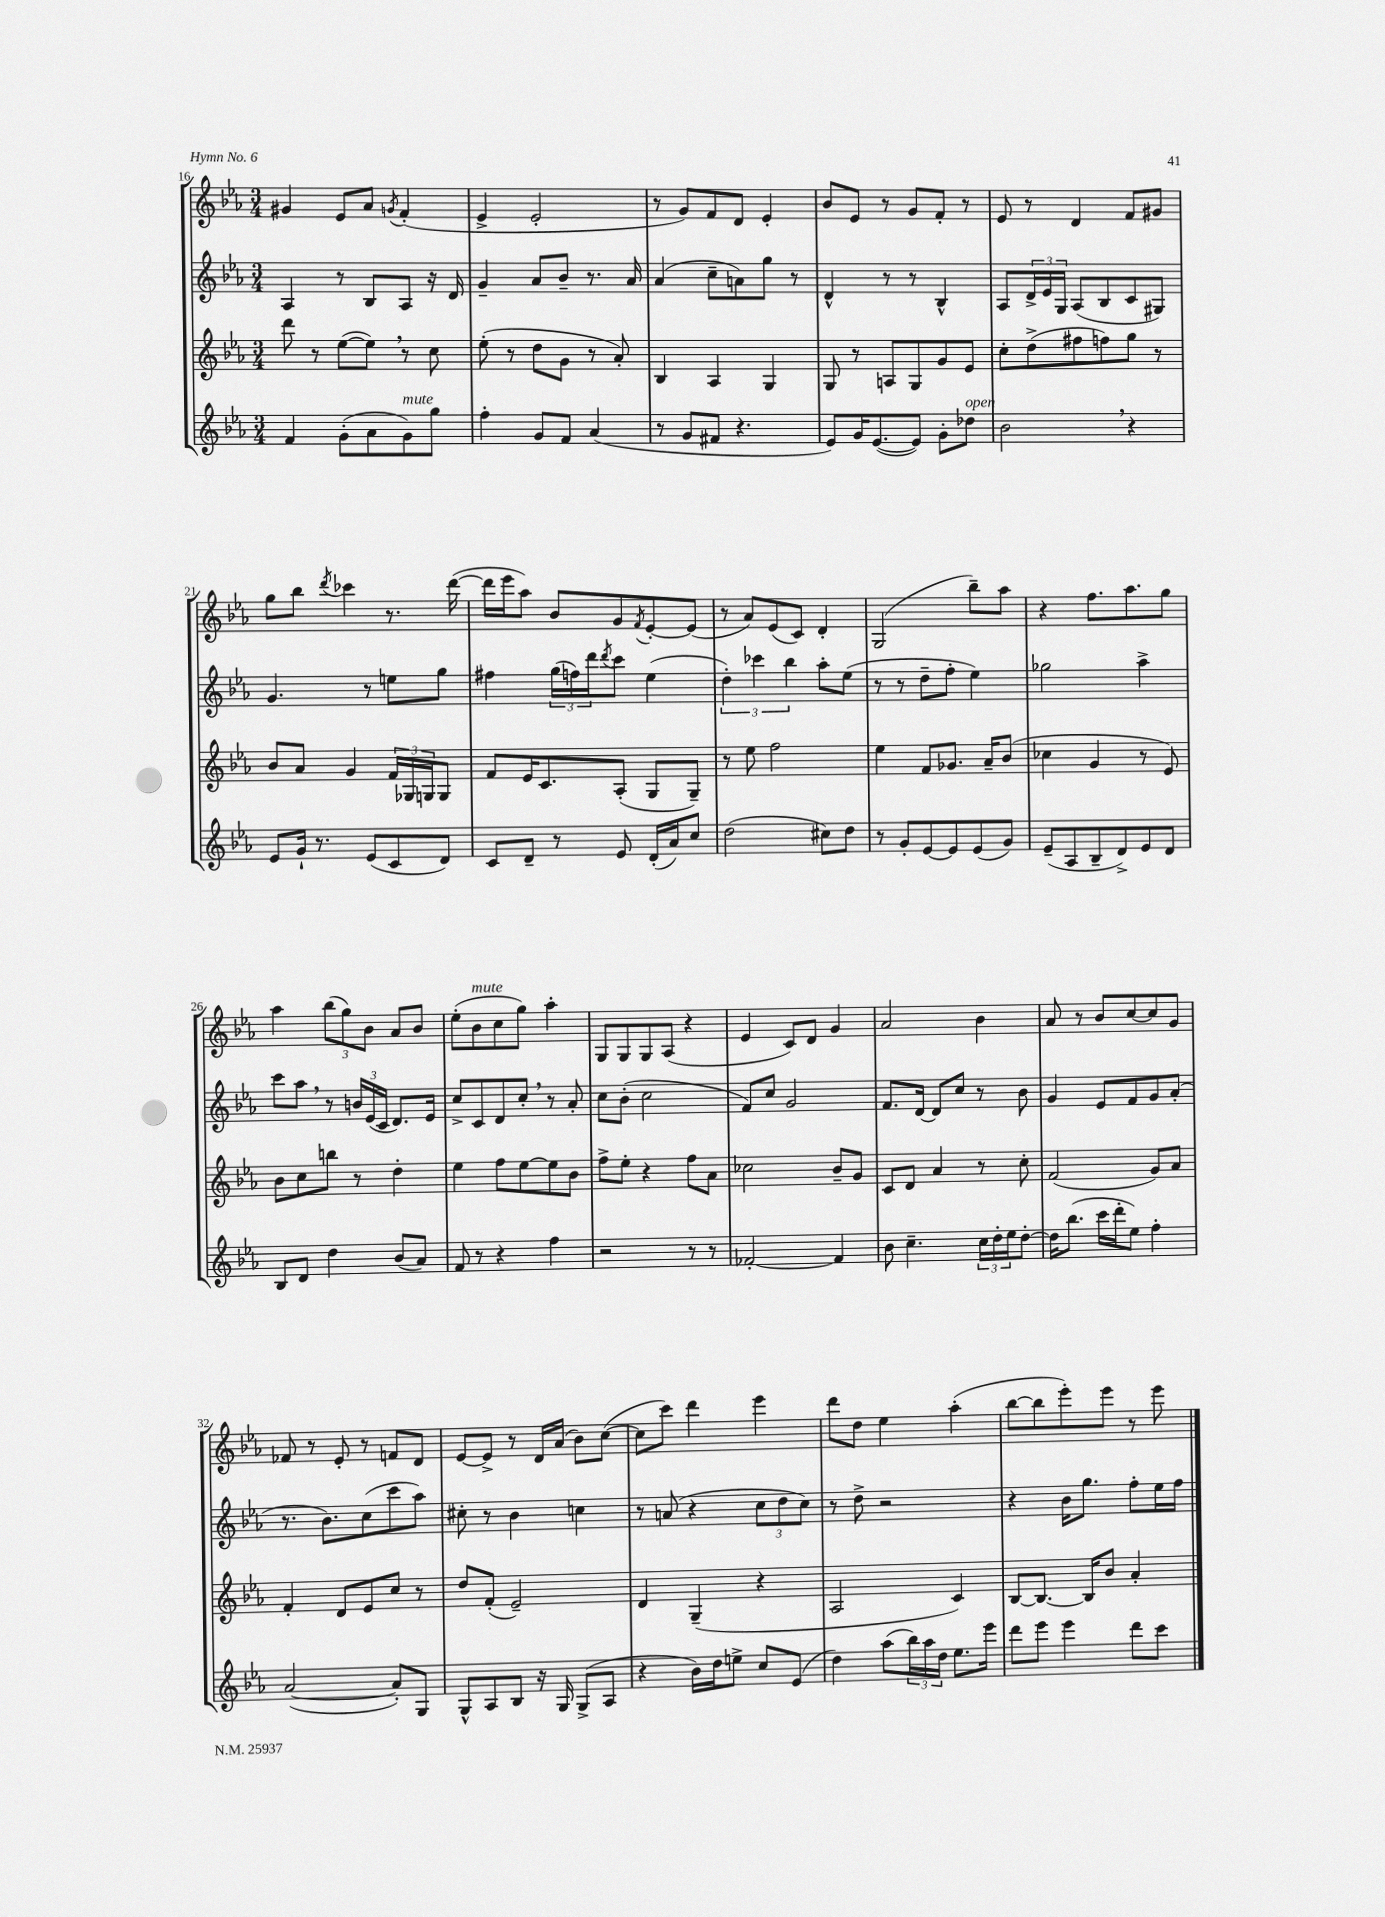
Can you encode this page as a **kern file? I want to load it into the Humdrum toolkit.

**kern	**kern	**kern	**kern
*staff4	*staff3	*staff2	*staff1
*clefG2	*clefG2	*clefG2	*clefG2
*k[b-e-a-]	*k[b-e-a-]	*k[b-e-a-]	*k[b-e-a-]
*M3/4	*M3/4	*M3/4	*M3/4
4f	8ddd	4A-	4g#
.	8r	.	.
(8g'	([8ee-	8r	8e-
8a-	8ee-])	8B-	8a-
.	.	.	8qg
8g)	8r	8A-	(4f'
8gg	8cc	16r	.
.	.	16d	.
=	=	=	=
4ff'	(8ee-'	4g~	4e-^
.	8r	.	.
8g	8dd	8a-	2e-'
8f	8g	8b-~	.
(4a-	8r	8.r	.
.	8a-')	.	.
.	.	16a-	.
=	=	=	=
8r	4B-	(4a-	8r
8g	.	.	8g)
8f#	4A-	8cc~	8f
4.r	.	8a)	8d
.	4G	8gg	4e-'
.	.	8r	.
=	=	=	=
8e-)	8G	4d^^	8b-
16g	8r	.	8e-
([8.e-	.	.	.
.	8A	8r	8r
8e-])	8G	8r	8g
8g'	8g	4B-^^	8f'
8dd-	8e-	.	8r
=	=	=	=
2b-	8cc'	8A-	8e-
.	(8dd^	24d^	8r
.	.	24e-	.
.	.	24G	.
.	8ff#	(8A-	4d
.	8ff)	8B-	.
4r	8gg	8c	8f
.	8r	8G#)	8g#
=	=	=	=
8e-	8b-	4.g	8gg
16g`	8a-	.	8bb-
8.r	.	.	.
.	.	.	8qddd
.	4g	.	4ccc-
(8e-	.	8r	.
8c	24f	8ee	8.r
.	24G-	.	.
.	24G	.	.
8d)	8G	8gg	.
.	.	.	([16ddd
=	=	=	=
8c	8f	4ff#	16ddd]
.	.	.	16eee-
8d~	16e-	.	8aa-)
.	8.c	.	.
8r	.	(24gg	8b-
.	.	24ff)	.
.	.	24ddd	.
.	.	8qddd	.
8e-	(8A-'	8ccc	8g
.	.	.	8qf
(16d'	8G	(4ee-	[8e-'
16a-)	.	.	.
8cc	8G~)	.	(8e-]
=	=	=	=
(2dd	8r	6dd')	8r
.	8ee-	.	8a-)
.	.	6ccc-	.
.	2ff	.	(8e-
.	.	6bb-	.
.	.	.	8c)
8cc#)	.	8aa-'	4d'
8dd	.	(8ee-	.
=	=	=	=
8r	4ee-	8r	(2G
8g'	.	8r	.
[8e-	8f	8dd~	.
8e-]	8.g-	8ff'	.
(8e-	.	4ee-)	8bb-~)
.	16a-~	.	.
8g)	(8b-	.	8aa-
=	=	=	=
(8e-~	4cc-	2gg-	4r
8A-	.	.	.
8B-~	4g	.	8.ff
8d^)	.	.	.
.	.	.	8.aa-
8e-	8r	4aa-^	.
8d	8e-)	.	8gg
=	=	=	=
8B-	8b-	8ccc	4aa-
8d	8cc	8aa-	.
4dd	8bb	8r	(12bb-
.	.	.	12gg)
.	8r	24b	.
.	.	(24e-	12b-
.	.	24c	.
(8b-	4dd'	8.d)	8a-
8a-)	.	.	8b-
.	.	16e-	.
=	=	=	=
8f	4ee-	8cc^	(8ee-'
8r	.	8c	8b-
4r	8ff	8d	8cc
.	[8ee-	8cc'	8gg)
4ff	8ee-]	8r	4aa-'
.	8b-	8a-'	.
=	=	=	=
2r	8ff^	8cc	8G
.	8ee-'	(8b-'	8G
.	4r	2cc	8G
.	.	.	(8A-
8r	8ff	.	4r
8r	8a-	.	.
=	=	=	=
[2f-'	2cc-	8f)	4e-
.	.	8cc	.
.	.	2g	8c)
.	.	.	8d
4f-]	8b-~	.	4g
.	8g	.	.
=	=	=	=
8b-	8c	8.f	2a-
4.cc~	8d	.	.
.	.	[16d	.
.	4a-	8d]	.
.	.	8cc	.
24cc	8r	8r	4b-
24dd'	.	.	.
24ee-	.	.	.
[8dd'	8cc'	8b-	.
=	=	=	=
16dd]	(2f	4g	8a-
(8.bb-	.	.	.
.	.	.	8r
16ccc	.	8e-	8b-
16ddd'	.	.	.
8ee-)	.	8f	[8cc
4ff'	8g)	8g	8cc]
.	8a-	(8a-'	8g
=	=	=	=
([2a-	4f'	8.r	8f-
.	.	.	8r
.	.	8.b-)	.
.	8d	.	8e-'
.	8e-	(8cc	8r
8a-'])	8cc	8ccc	8f
8G	8r	8aa-)	8d
=	=	=	=
8G^^	8dd	8cc#'	[8e-
8A-	(8f'	8r	8e-^]
8B-	2e-~)	4b-	8r
16r	.	.	16d
16G	.	.	(16a-
(8G^	.	4cc	8b-)
8A-	.	.	([8cc
=	=	=	=
4r	4d	8r	8cc]
.	.	(8a	8ccc)
16b-)	(4G~	4r	4ddd
16dd	.	.	.
8ee^	.	.	.
8cc	4r	12cc	4eee-
.	.	12dd	.
(8e-	.	.	.
.	.	12cc)	.
=	=	=	=
4dd)	2A-	8r	8ddd
.	.	8dd^	8dd
(8aa-	.	2r	4ee-
24bb-)	.	.	.
24aa-	.	.	.
24dd	.	.	.
8.ee-	4c)	.	(4aa-'
16eee-	.	.	.
=	=	=	=
8ddd	[8B-	4r	[8bb-
8eee-	8.B-_	.	8bb-]
4eee-	.	16b-	8eee-')
.	16B-]	8.gg	.
.	8b-	.	8eee-
8ddd	4a-'	8ff'	8r
8ccc	.	16ee-	8eee-
.	.	16ff	.
==	==	==	==
*-	*-	*-	*-
